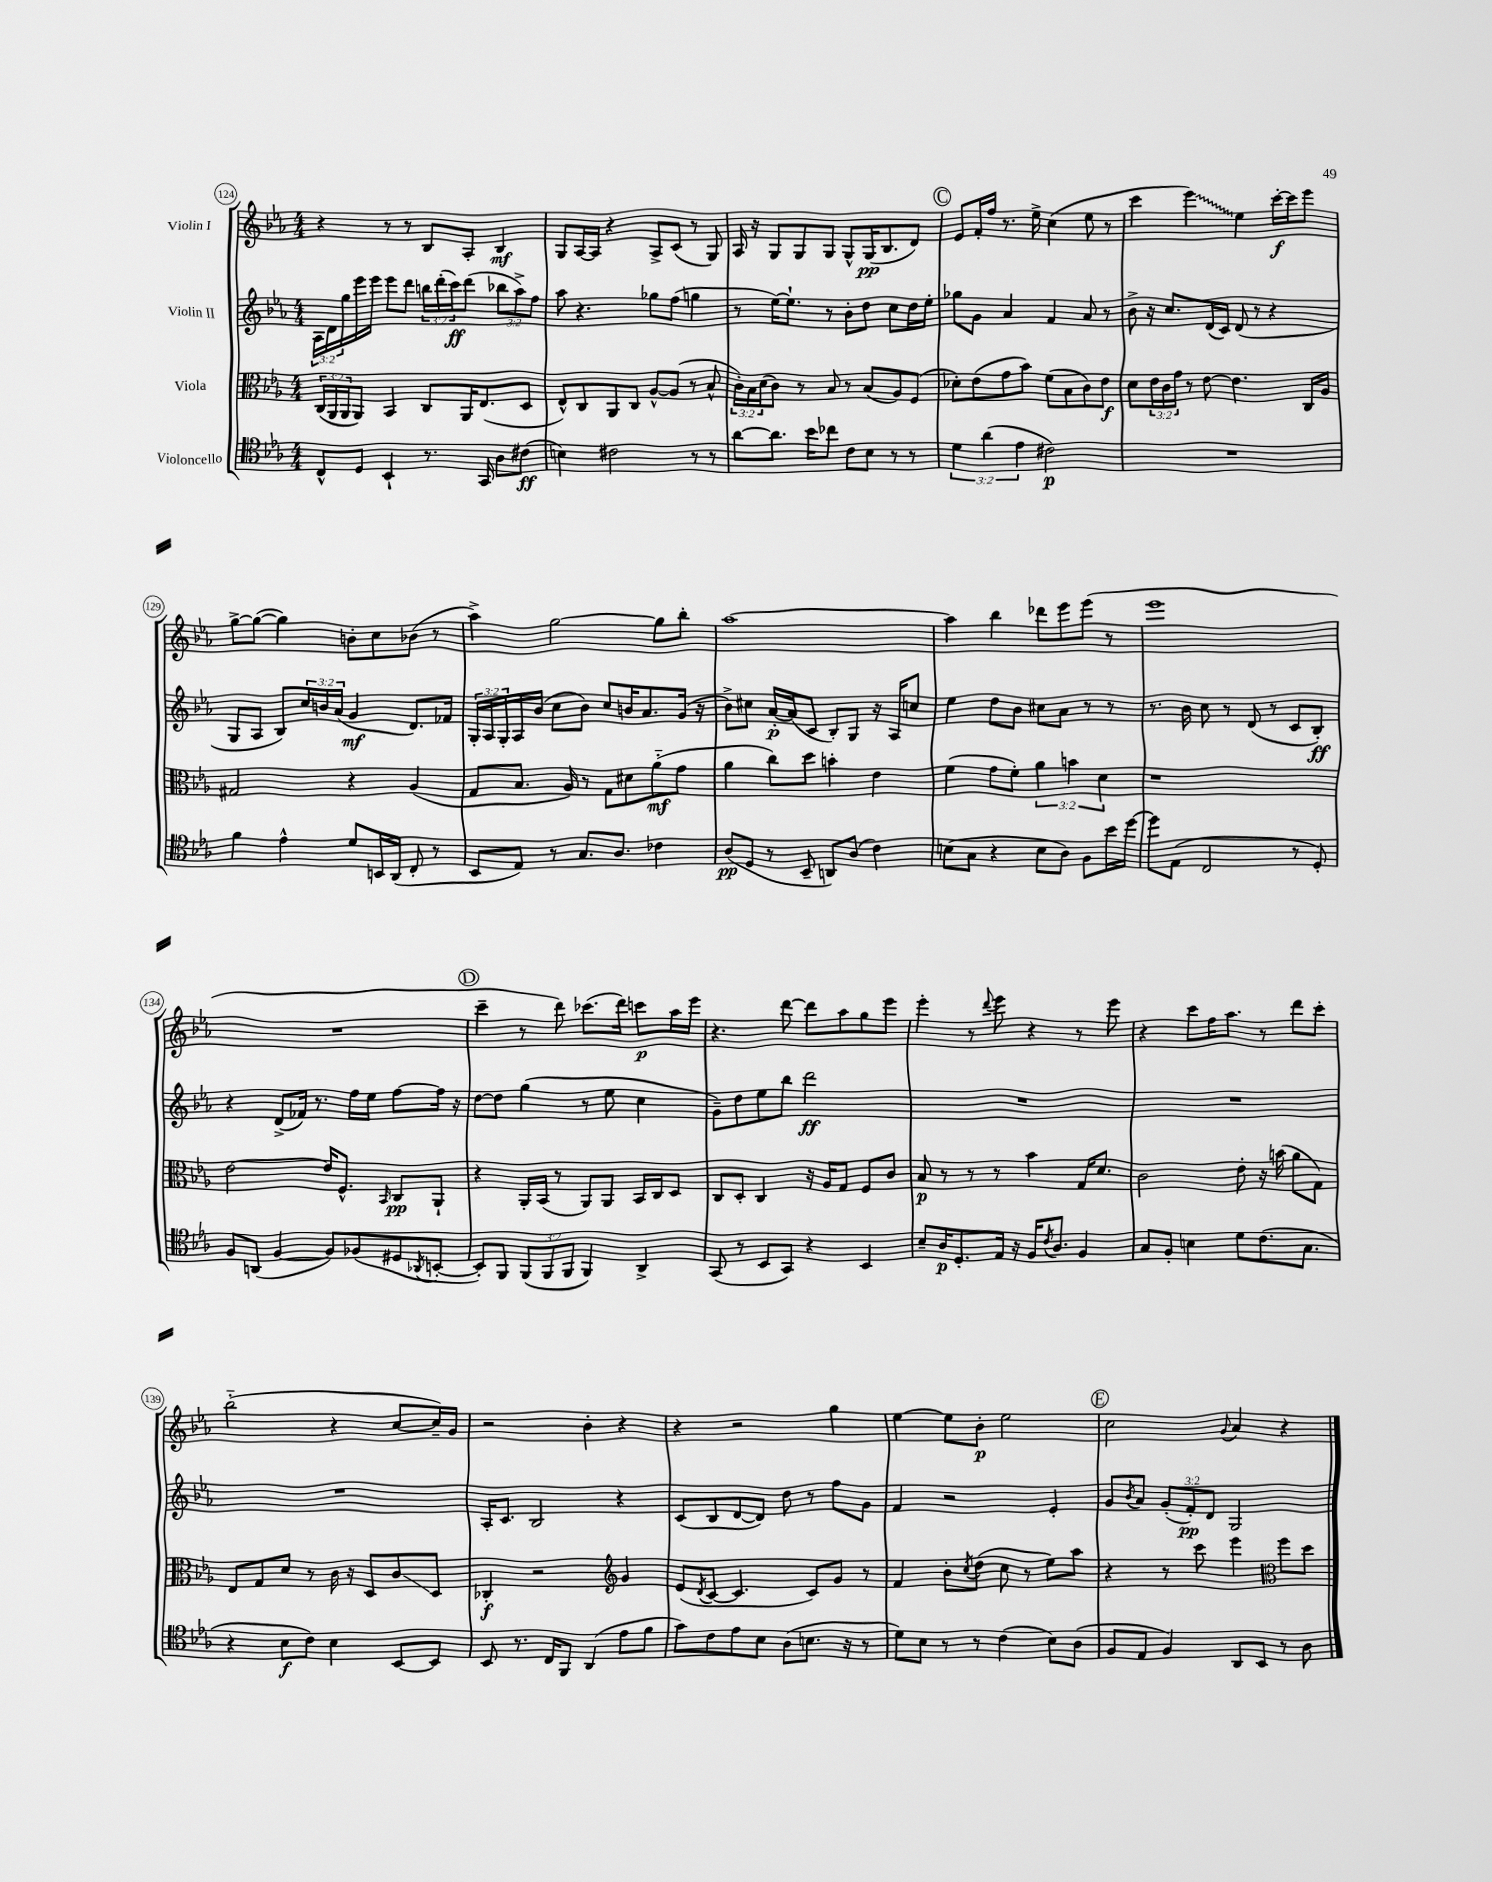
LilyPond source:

<<
\new StaffGroup <<
\new Staff = "s0" \with { instrumentName = "Violin I" } {
    \clef treble \key ees \major \numericTimeSignature \time 4/4
    r4 r8 r8 bes8 aes8-. bes4\mf |
    g8 aes16~ aes16 r4 aes8-> c'8( r8 g8) |
    aes16 r16 g8 g8 g8 g8-^ g16\pp( bes8. d'8) |
    \mark \markup { \circle "C" } ees'8 f'16-. f''16 r8. ees''16-> c''4( ees''8 r8 |
    c'''4 \once \override Glissando.style = #'zigzag ees'''4\glissando) ees''4 c'''16~-.\f c'''16 ees'''8 |
    g''8~-> g''8~( g''4) b'8-. c''8 bes'8( r8 |
    aes''4->) g''2~ g''8 bes''8-. |
    aes''1~ |
    aes''4 bes''4 des'''8 ees'''8 ees'''8( r8 |
    ees'''1 |
    R1 |
    \mark \markup { \circle "D" } c'''4-- r8 d'''8) ces'''8.( d'''16) c'''8\p aes''16 ees'''16 |
    r4. d'''8~ d'''8 aes''8 g''8 ees'''8 |
    ees'''4-. r8 \appoggiatura { d'''8 } ees'''8 r4 r8 ees'''8 |
    r4 c'''8 f''16 aes''8. r8 d'''8 c'''8-. |
    bes''2-_( r4 c''8~ c''16--) g'16 |
    r2 bes'4-. r4 |
    r4 r2 g''4 |
    ees''4~ ees''8 bes'8-.\p ees''2 |
    \mark \markup { \circle "E" } c''2 \appoggiatura { g'8 } aes'4 r4 \bar "|." |
}
\new Staff = "s1" \with { instrumentName = "Violin II" } {
    \clef treble \key ees \major \numericTimeSignature \time 4/4 \override Staff.TupletNumber.text = #tuplet-number::calc-fraction-text
    \tuplet 3/2 { aes16 d'16 g''16 } ees'''16 ees'''16 ees'''8 d'''8 \tuplet 3/2 { b''16 d'''16-.( c'''16\ff) } d'''8( \tuplet 3/2 { bes''8 aes''8->) f''8 } |
    aes''8 r4. ges''8 f''8( g''4 |
    r8 ees''16~) ees''8.-! r8 bes'8-. d''8 c''8 d''16 ees''16-. |
    \mark \markup { \circle "C" } ges''8 g'8 aes'4 f'4 aes'8 r8 |
    bes'8-> r16 c''8. d'16( c'16) d'8( r8 r4 |
    g8 aes8 bes8) \tuplet 3/2 { c''16 b'16 aes'16( } g'4\mf d'8.) fes'16 |
    \tuplet 3/2 { g16-. aes16 g16-. } aes16 bes'16( c''8 bes'8) c''8 b'16 aes'8. g'16( r16 |
    bes'8->) cis''8 aes'16~-.\p aes'16( c'8 bes8-.) g8 r16 aes16 c''8 |
    ees''4 d''8 bes'8 cis''8 aes'8 r8 r8 |
    r8. bes'16 c''8 r8 d'8( r8 c'8 bes8-.\ff) |
    r4 d'8->( fes'16) r8. f''16 ees''16 f''8~ f''16 r16 |
    \mark \markup { \circle "D" } d''8~ d''8 g''4( r8 ees''8 c''4 |
    g'8--) d''8 ees''8 bes''8 d'''2\ff |
    R1 |
    R1 |
    R1 |
    aes16-. c'8. bes2 r4 |
    c'8( bes8 d'8~ d'8) d''8 r8 f''8 g'8 |
    f'4 r2 ees'4-. |
    \mark \markup { \circle "E" } g'8 \acciaccatura { bes'8 } aes'8 \tuplet 3/2 { g'8-.( f'8-.\pp) d'8 } g2 \bar "|." |
}
\new Staff = "s2" \with { instrumentName = "Viola" } {
    \clef alto \key ees \major \numericTimeSignature \time 4/4 \override Staff.TupletNumber.text = #tuplet-number::calc-fraction-text
    \tuplet 3/2 { c16( aes,16 aes,16 } aes,8) bes,4 c8 aes,16 ees8.( d8 |
    ees8-^) c8 aes,8 c8 aes8~-^ aes8( r8 bes8-^ |
    \tuplet 3/2 { c'16-.) bes16 d'16( } c'8) r8 bes8 r8 bes8( aes8) f8( |
    \mark \markup { \circle "C" } des'8-.) ees'8( g'8 bes'8) f'8( bes8 c'8) ees'8\f |
    d'8 \tuplet 3/2 { ees'16 c'16 g'16 } r8 ees'8~ ees'4. c16 aes16 |
    gis2 r4 aes4( |
    g8 bes8. aes16) r8 g8 dis'8 aes'8-_\mf( g'8 |
    aes'4 c''8) d''8 b'4-. ees'4 |
    f'4( g'8 f'8-.) \tuplet 3/2 { aes'4 b'4 d'4 } |
    r1 |
    ees'2~ ees'16 f8.-^ \grace { bes,16 } c8\pp aes,8-! |
    \mark \markup { \circle "D" } r4 aes,16-. bes,16( r8 aes,8) aes,8 bes,16 c16 d8 |
    c8 d8-. c4 r16 aes16 g8 f8 c'8 |
    bes8\p r8 r8 r8 bes'4 g16 d'8. |
    c'2 ees'8-. r16 b'16( aes'8 g8) |
    ees8 g8 d'8 r8 c'16 r16 d8 c'8\glissando d8 |
    ces4-.\f r2 \clef treble g'4 |
    ees'8( \acciaccatura { d'8 } c'8~ c'4. c'8) g'8 r8 |
    f'4 bes'8-. \acciaccatura { c''8 } d''8( c''8 r8 ees''8) aes''8 |
    \mark \markup { \circle "E" } r4 r8 c'''8 ees'''4 \clef alto f''8 d''8 \bar "|." |
}
\new Staff = "s3" \with { instrumentName = "Violoncello" } {
    \clef tenor \key ees \major \numericTimeSignature \time 4/4 \override Staff.TupletNumber.text = #tuplet-number::calc-fraction-text
    c8-^ d8 bes,4-! r8. g,16 aes8 cis'8\ff( |
    b4) cis'2 r8 r8 |
    aes'8~ aes'8. bes'16 ces''8 c'8 bes8 r8 r8 |
    \mark \markup { \circle "C" } \tuplet 3/2 { d'4 aes'4( ees'4 } cis'2\p) |
    R1 |
    f'4 ees'4-^ d'8 b,16 aes,16( c8-. r8 |
    bes,8 ees8) r8 g8. aes8. ces'4 |
    aes8\pp( d8 r8 bes,8-- a,8) aes8( c'4) |
    b8( g8 r4 b8 aes8) f8 bes'16 d''16~ |
    d''8 ees8( c2 r8 d8-.) |
    f8 a,8( f4~ f8) fes8( dis8 \acciaccatura { aes,8 } b,8~-. |
    \mark \markup { \circle "D" } b,8-.) f,8 \tuplet 3/2 { f,8( f,8 f,8 } f,4) aes,4-> |
    g,8( r8 bes,8 g,8) r4 bes,4 |
    bes8-- aes16\p d8.-. ees16 r16 f16 \acciaccatura { c'8 } aes8. f4 |
    g8 f8-. b4 d'8 c'8.( g8. |
    r4 bes8\f c'8) bes4 bes,8~ bes,8 |
    bes,8 r8. c16 f,8 aes,4( ees'8 f'8 |
    g'8) c'8 ees'8 bes8 aes8( b8. r16 r8 |
    d'8) bes8 r8 r8 c'4( bes8) aes8( |
    \mark \markup { \circle "E" } f8 ees8 f4) aes,8 bes,8 r8 aes8 \bar "|." |
}
>>
>>
\layout { \context { \Score currentBarNumber = #124 \override BarNumber.stencil = #(make-stencil-circler 0.1 0.3 ly:text-interface::print) } }
